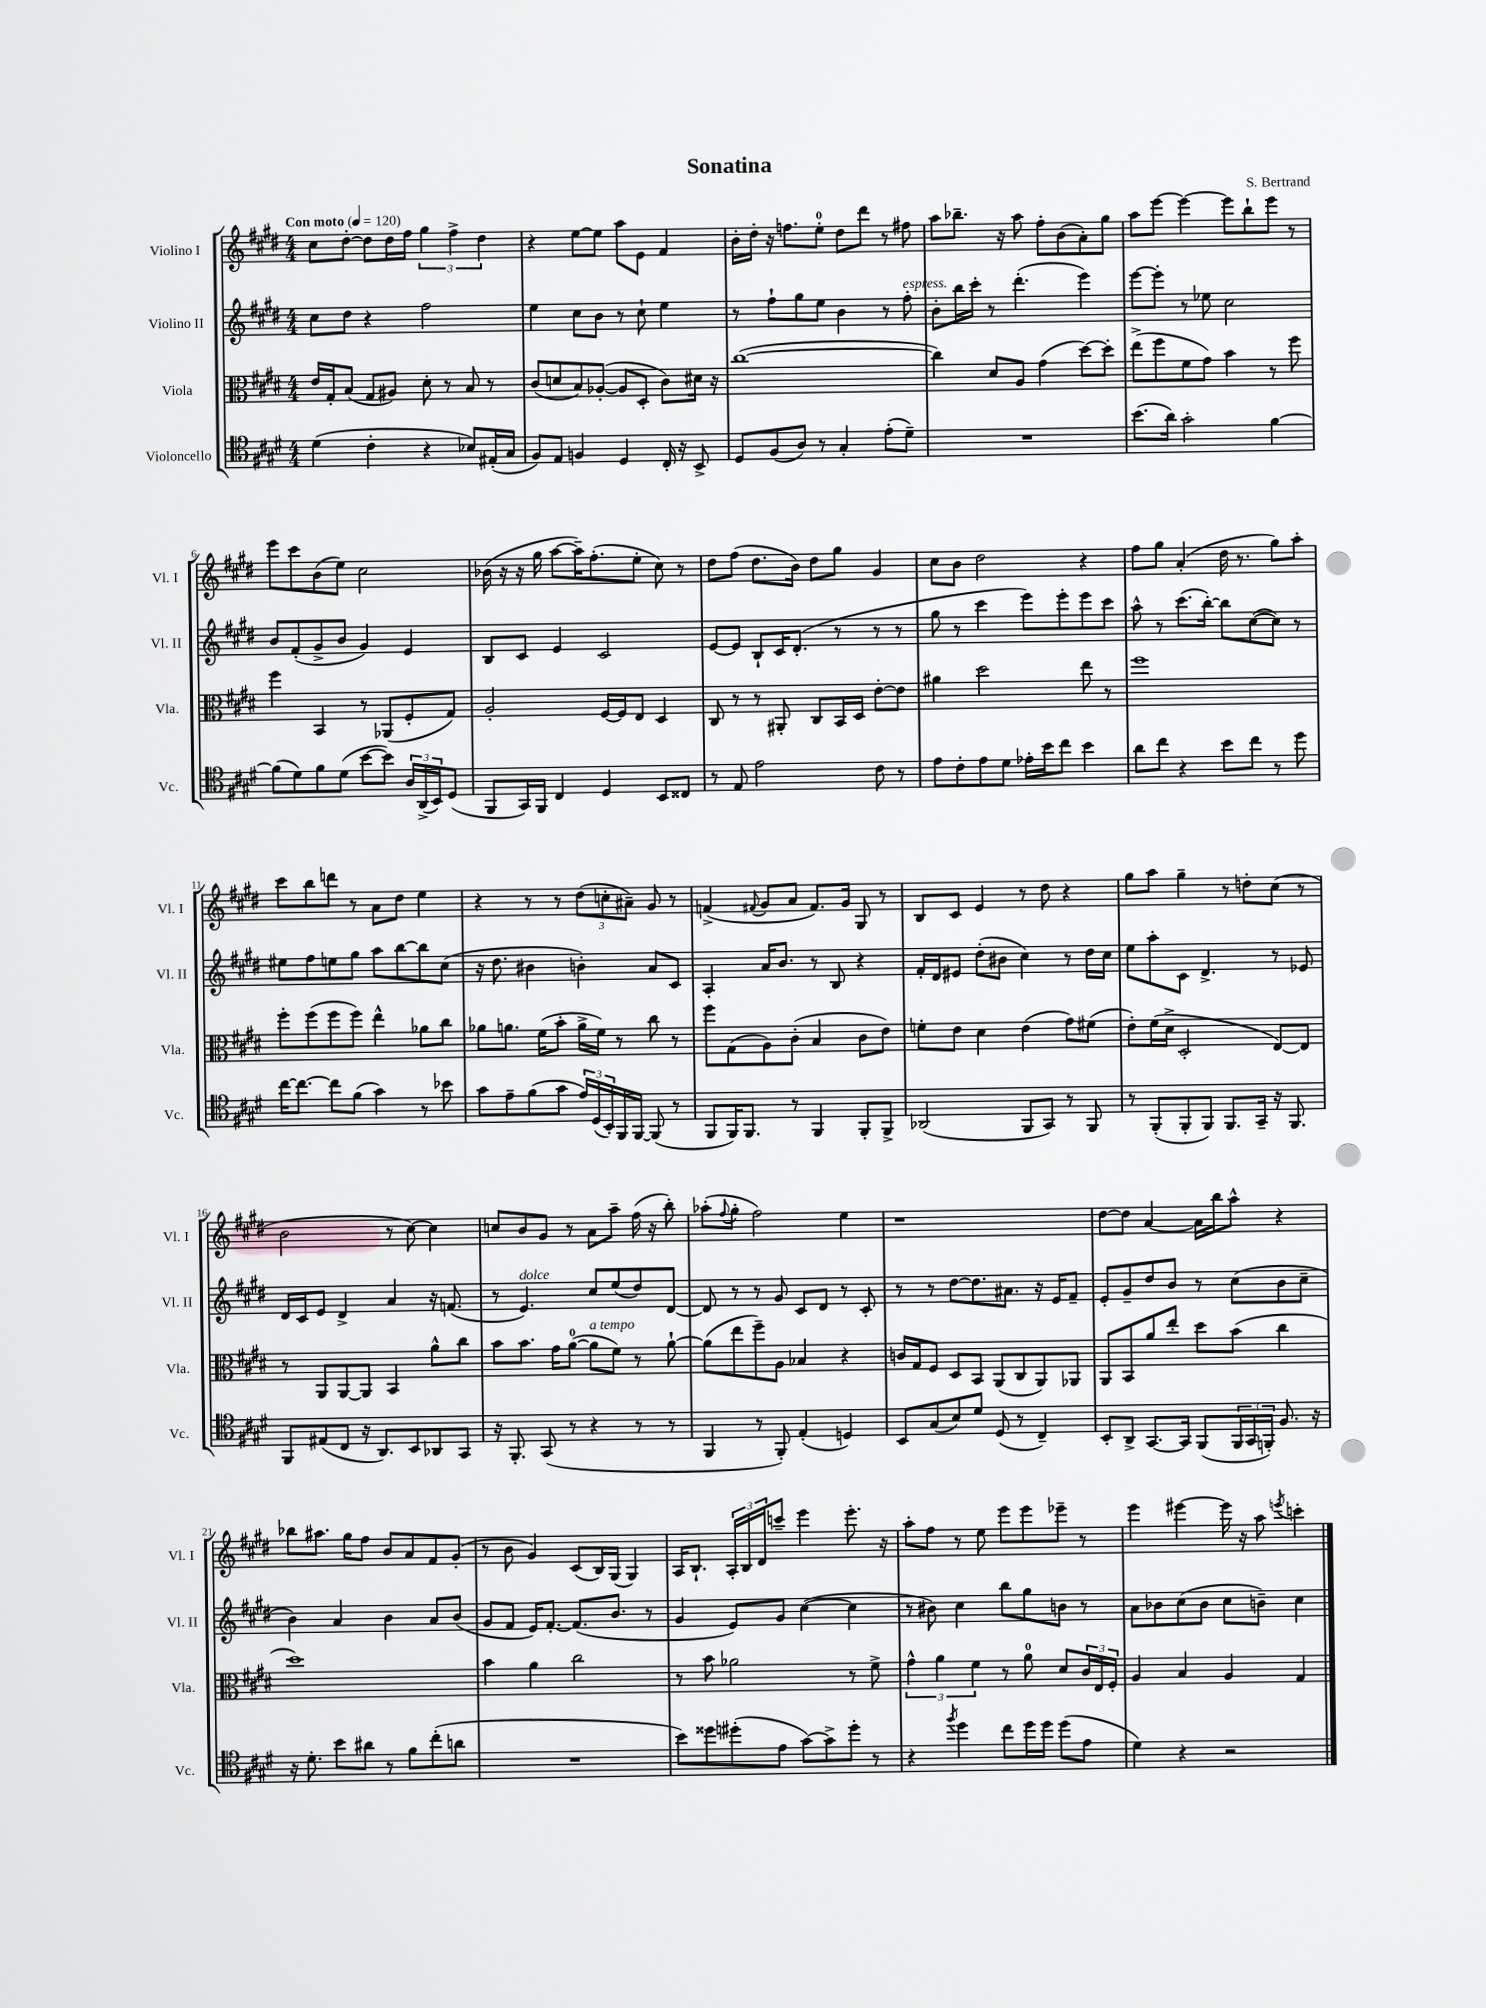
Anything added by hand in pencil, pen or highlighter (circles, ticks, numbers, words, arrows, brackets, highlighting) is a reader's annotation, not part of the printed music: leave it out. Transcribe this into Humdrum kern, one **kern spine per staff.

**kern	**kern	**kern	**kern
*staff4	*staff3	*staff2	*staff1
*clefC4	*clefC3	*clefG2	*clefG2
*k[f#c#g#d#]	*k[f#c#g#d#]	*k[f#c#g#d#]	*k[f#c#g#d#]
*M4/4	*M4/4	*M4/4	*M4/4
*MM120	*MM120	*MM120	*MM120
(4d#	16e	8cc#	8cc#
.	16G#'	.	.
.	(8B	8dd#	[8dd#'
4c#'	8G#	4r	8dd#]
.	8A#)	.	16dd#
.	.	.	16ff#
4r	8d#'	2ff#	6gg#
.	8r	.	.
.	.	.	6ff#^
8B-)	8B	.	.
.	.	.	6dd#
(16E#'	8r	.	.
16G#	.	.	.
=	=	=	=
8F#)	(8c#	4ee	4r
8E	8d	.	.
4F	8B)	8cc#	[8ee
.	([8A-'	8b	8ee]
4D#	8A-]	8r	8aa
.	8D#'	8cc#`	8e
16C#'	8c#)	4ee	4f#
16r	.	.	.
8BB^	16d#	.	.
.	16r	.	.
=	=	=	=
8D#	([1cc#	8r	16b'
.	.	.	16dd#'
(8F#	.	8ff#`	16r
.	.	.	8.ff
8A)	.	8gg#	.
8r	.	8ee	8ee'
4G#'	.	4b	8dd#
.	.	.	8ddd#
(8e'	.	8r	8r
8d#~)	.	8ff#'	8ff#
=	=	=	=
1r	4cc#])	8b'	8aa
.	.	16bb	8.bb-~
.	.	16ccc#'	.
.	8d#	8r	.
.	.	.	16r
.	8A	(4.ddd#'	8aa
.	(4g#	.	8ff#'
.	.	.	(8b
.	[8dd#)	4eee)	8a')
.	8dd#']	.	8gg#
=	=	=	=
(8.b	(8ee^	[8eee	8aa
.	8ff#	8eee']	[8eee
16a)	.	.	.
2g#'	8f#	8r	4eee_
.	8g#)	8ee-	.
.	4b	2cc#	8eee]
.	.	.	8bb`
[4f#	8r	.	8eee
.	8ff#	.	8r
=	=	=	=
(8f#]	4ff#	8b	8eee
8d#)	.	(8f#'	8ccc#
8f#	4BB	8g#^	(8b
(8d#	.	8b	8ee)
[8b	8r	4g#)	2cc#
8b])	(8AA-	.	.
24A	8F#'	4e	.
(24AA^	.	.	.
24BB)	.	.	.
(8D#	8G#)	.	.
=	=	=	=
8FF#	2A'	8B	(16b-
.	.	.	16r
16GG#)	.	8c#	16r
16FF#	.	.	16gg#
4C#	.	4e	[8aa
.	.	.	16aa~])
.	.	.	(8.ff#'
4D#	[16F#	2c#	.
.	16F#]	.	.
.	8E	.	8ee'
8BB	4D#	.	8cc#)
8C##	.	.	8r
=	=	=	=
8r	8C#	[8e	8dd#
8E	8r	8e]	(8ff#
2e	8r	8B`	8.dd#
.	8AA#'	16c#	.
.	.	(8.d#'	16b)
.	8C#	.	8dd#
.	16BB	8r	8gg#
.	16D#	.	.
8c#	[8e'	8r	4g#
8r	8e]	8r	.
=	=	=	=
8e	4a#	8gg#	8cc#
8c#'	.	8r	8b
8e	2dd#	4ccc#	2dd#
8d#	.	.	.
16e-'	.	8eee)	.
16b	.	.	.
8cc#	.	8eee'	.
4b	8ee	8eee	4r
.	8r	8ccc#	.
=	=	=	=
8a	1ff#	8aa^^	8ff#
8cc#	.	8r	8gg#
4r	.	(8.ccc#	(4a'
.	.	[16bb')	.
8b	.	8bb]	16dd#
.	.	.	8.r
8cc#	.	([8cc#	.
8r	.	8cc#])	8gg#)
8dd#	.	8r	8aa'
=	=	=	=
[16cc#	8ff#'	8ee#	8ccc#
8.cc#_	.	.	.
.	(8ff#	8ff#	8bb
8cc#]	8ff#	8ee	8ddd
(8f#	8ff#)	8gg#	8r
4g#)	4ee^^	8aa	8a
.	.	[8bb	8dd#
8r	8a-	8bb]	4ee
8b-	8cc#	(8cc#	.
=	=	=	=
8g#	8a-	16r	4r
.	.	8.dd#	.
8e~	8.a	.	.
(8f#	.	4b#	8r
.	(16f#	.	.
8g#	8b'	.	8r
24e)	16a^	4b')	(12dd#
(24D#	.	.	.
.	16f#)	.	.
24BB')	.	.	12cc'
16FF#	8r	.	.
.	.	.	12a#~)
[16FF#	.	.	.
(8FF#]	8cc#	8a	8g#
8r	8r	8c#	8r
=	=	=	=
8FF#	8ff#	4A'	(4f^
16FF#)	(8G#	.	.
8.FF#	.	.	.
.	.	.	8qqf#
.	8A)	16a	8g#
.	.	8.b	.
8r	(8c#'	.	8a
4FF#	4B	8r	8.f#)
.	.	8B	.
.	.	.	16g#
8FF#'	8c#	4r	8G#
8FF#^	8e)	.	8r
=	=	=	=
(2AA-	8f'	16f#'	8B
.	.	16d#	.
.	8e	8e#	8c#
.	4d#	(8dd#'	4e
.	.	8b#	.
8FF#	(4e	4cc#)	8r
8GG#)	.	.	8dd#
8r	8g#)	8r	4r
8FF#	(8f#	16dd#	.
.	.	16cc#	.
=	=	=	=
8r	8e')	8ee	8gg#
(8FF#'	(16f#	8aa'	8aa
.	16d#^	.	.
8FF#'	2D#'	8c#	4gg#~
8FF#)	.	4.d#^	.
8.FF#	.	.	8r
.	.	.	8dd'
16GG#~	.	.	.
16r	[8E)	8r	(8cc#
8.FF#	.	.	.
.	8E]	8e-	8r
=	=	=	=
8FF#	8r	16d#	2b
.	.	16c#	.
(8E#	8AA	8e	.
8C#	[8AA	4d#^	.
16r	8AA]	.	.
8.AA)	.	.	.
.	4BB	4a	8r
8BB	.	.	[8cc#)
8AA-	8a^^	16r	4cc#]
.	.	(8.f	.
8GG#	8cc#	.	.
=	=	=	=
16r	8b	8r	8cc
8.FF#'	.	.	.
.	8.b	4.e)	8b
(8GG#	.	.	8g#
.	16g#	.	.
8r	([8a	.	8r
4r	8a]	8cc#	8a
.	8f#)	(8ee	8aa~
8r	8r	8dd#)	(16ff#
.	.	.	16r
8r	[8a`	[8d#	8bb')
=	=	=	=
4FF#	(8a]	8d#]	(8aa-'
.	.	.	8qqff#
.	8ee	8r	8gg#'
8r	8ff#~)	8r	2ff#)
8FF#')	8A	8g#	.
(4E'	4B-	8c#	.
.	.	8d#	.
4D)	4r	8r	4ee
.	.	8c#'	.
=	=	=	=
8BB	16c	8r	1r
.	16G#	.	.
(8G#	8F#	8r	.
8B)	8D#	[8dd#	.
8d#	8BB	8.dd#]	.
(8D#	(8AA	.	.
.	.	8.a#	.
8r	8C#	.	.
4C#~)	8AA)	16r	.
.	.	16e	.
.	8AA-	8f#~	.
=	=	=	=
8BB'	8AA	8e'	[8dd#
8AA^	8BB	8g#~	8dd#]
[8.GG#	8a	8dd#	[4a
.	8ee'	8b	.
16GG#]	.	.	.
(8FF#	8dd#	8r	16a]
.	.	.	16bb
24FF#	(8b	(8cc#	8aa^^
24GG#	.	.	.
24FF')	.	.	.
8.F#	4cc#	8b	4r
.	.	8cc#~	.
16r	.	.	.
=	=	=	=
16r	1dd#)	4b)	8bb-
8.d#'	.	.	.
.	.	.	8.aa#
8b	.	4a	.
.	.	.	16gg#
8a#	.	.	8ff#
8r	.	4b	8b
8f#	.	.	8a
(8cc#'	.	8a	8f#
8a	.	(8b	(8g#'
=	=	=	=
1r	4b	8g#	8r
.	.	8f#	8b
.	4a	16e)	4g#)
.	.	[8.f#'	.
.	2cc#	(8.f#]	(8c#
.	.	.	16B)
.	.	8.b	(16G#
.	.	.	4G#)
.	.	8r	.
=	=	=	=
8b)	8r	4g#	16A
.	.	.	8.B`
8dd##	8b	.	.
(8dd#'	2a-	8e)	24A'
.	.	.	24B
.	.	.	24d#
8e	.	8g#	8ccc~
[8g#)	.	([4cc#	4eee
8g#^]	.	.	.
8dd#'	8r	4cc#]	8.eee'
8r	8f#^	.	.
.	.	.	16r
=	=	=	=
4r	6g#^^	8r	8aa'
.	.	8b#)	8ff#
.	6a	.	.
8qff#	.	.	.
4dd#	.	4cc#	8r
.	6f#	.	.
.	.	.	8ee
8cc#	8r	8bb	8eee
16dd#	8a	8gg#	8eee
16dd#	.	.	.
(8dd#	8d#	8b	8eee-~
8e	24c#	8r	8r
.	24E	.	.
.	24F#'	.	.
=	=	=	=
4d#)	4A	8a	4eee
.	.	8b-	.
4r	4B	(8cc#	[4eee#
.	.	8b-	.
2r	4A	8cc#	16eee#]
.	.	.	16r
.	.	8b~)	8aa
.	.	.	8qeee
.	4G#	4cc#	4ccc'
==	==	==	==
*-	*-	*-	*-
